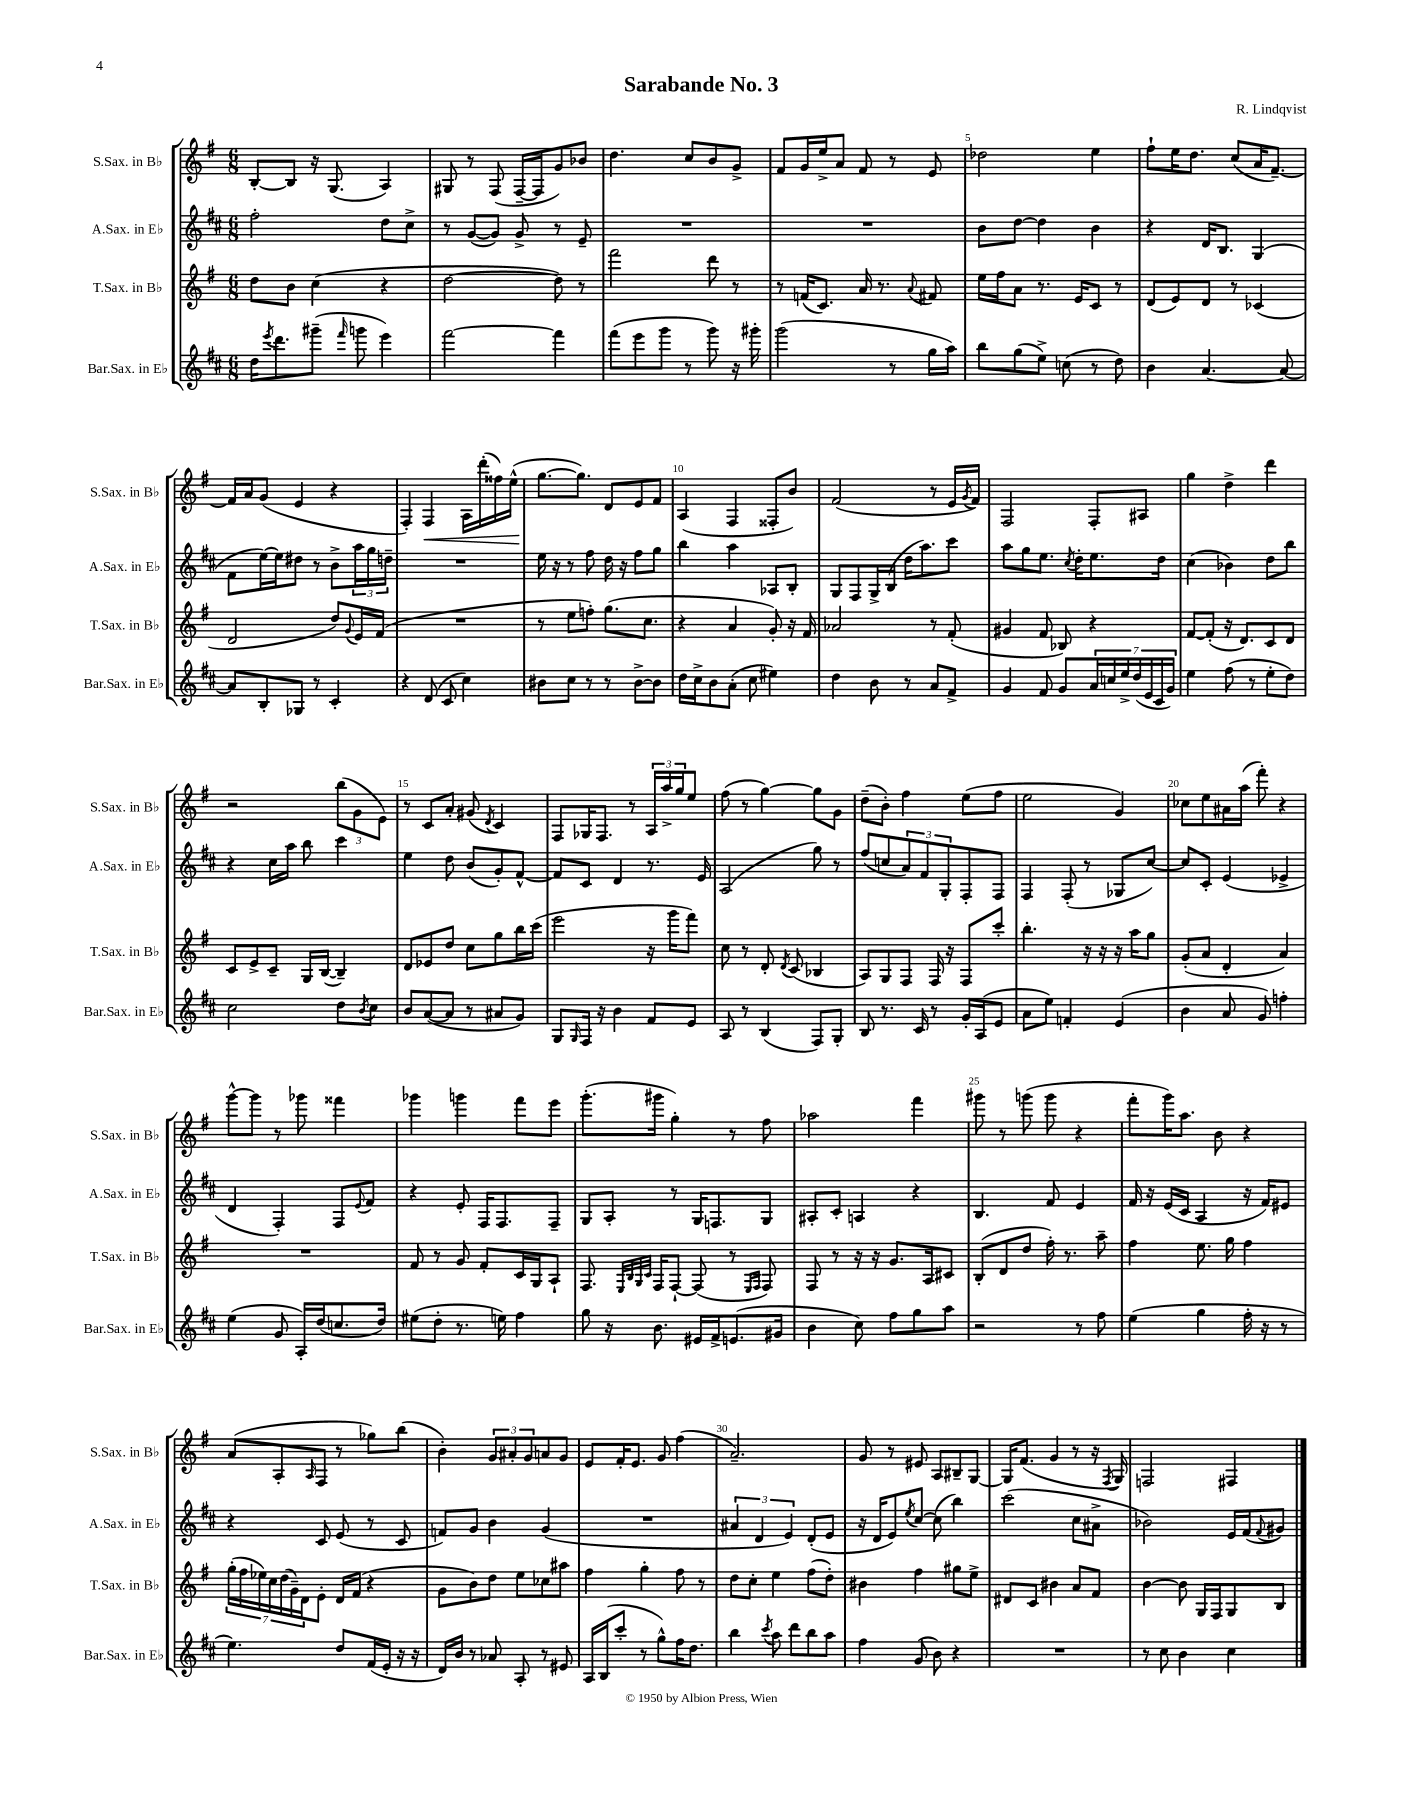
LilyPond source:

\header { title = "Sarabande No. 3" composer = "R. Lindqvist" }
<<
\new StaffGroup <<
\new Staff = "s0" \with { instrumentName = "S.Sax. in Bb" shortInstrumentName = "S.Sax. in Bb" } {
    \clef treble \key g \major \numericTimeSignature \time 6/8
    b8~-. b8 r16 g8.( a4) |
    gis8 r8 fis8( fis16~-- fis16 g'8) bes'8 |
    d''4. c''8 b'8 g'8-> |
    fis'8 g'16 e''16-> a'8 fis'8 r8 e'8 |
    des''2 e''4 |
    fis''8-! e''16 d''8. c''8( a'16 fis'8.~--) |
    fis'16 a'16 g'8( e'4 r4 |
    fis4-.) fis4\< a16 d'''16-.( fisis''16) e''16-^( |
    g''8.~\! g''8.) d'8 e'8 fis'8 |
    a4( fis4 fisis8-. b'8) |
    fis'2( r8 e'16 \acciaccatura { g'8 } fis'16) |
    fis2 fis8-. ais8 |
    g''4 d''4-> d'''4 |
    r2 \tuplet 3/2 { b''8( g'8 e'8) } |
    r8 c'8 a'8-. gis'8( \acciaccatura { d'8 } c'4) |
    fis8 ges16 fis8. r8 \tuplet 3/2 { a16 a''16-> g''16 } e''8 |
    fis''8( r8 g''4~) g''8 g'8 |
    d''8--( b'8-.) fis''4 e''8( fis''8 |
    e''2 g'4) |
    ces''8 e''8 ais'16 a''16( fis'''8-.) r4 |
    g'''8~-^ g'''8 r8 ges'''8 fisis'''4 |
    ges'''4 g'''4 fis'''8 e'''8 |
    g'''8.-.( gis'''16 g''4-.) r8 fis''8 |
    aes''2 fis'''4 |
    gis'''8 r8 g'''8( g'''8 r4 |
    fis'''8-. g'''16) a''8. b'8 r4 |
    a'8( a8-. \grace { a16 } fis8 r8 ges''8) b''8( |
    b'4-.) \tuplet 3/2 { g'8 ais'8-. g'8 } a'8 g'8 |
    e'8 fis'16-. e'8. g'8 fis''4( |
    a'2.--) |
    g'8 r8 eis'8 a8 bis8-- g8~ |
    g16 fis'8.( g'4 r8 r16 \acciaccatura { fis8 } g16) |
    f2 fis4 \bar "|." |
}
\new Staff = "s1" \with { instrumentName = "A.Sax. in Eb" shortInstrumentName = "A.Sax. in Eb" } {
    \clef treble \key d \major \numericTimeSignature \time 6/8
    fis''2-. d''8 cis''8-> |
    r8 g'8~( g'8) g'8-> r8 e'8-- |
    R2. |
    R2. |
    b'8 d''8~ d''4 b'4 |
    r4 d'16 b8. g4( |
    fis'8 e''16~) e''16 dis''8 r8 b'8-> \tuplet 3/2 { a''16 g''16 d''16-- } |
    R2. |
    e''16 r16 r8 fis''8 d''16 r16 fis''8 g''8 |
    b''4 a''4 aes8 b8-. |
    g8 fis8 g16-> b16( d''16 a''8.) cis'''8 |
    a''8 g''8 e''8. \acciaccatura { cis''8 } d''16-. e''8. d''16 |
    cis''4( bes'4) d''8 b''8 |
    r4 cis''16 a''16 b''8 cis'''4 |
    e''4 d''8 b'8( g'8-.) fis'8~-^ |
    fis'8 cis'8 d'4 r8. e'16 |
    a2( g''8) r8 |
    fis''8( c''8 \tuplet 3/2 { a'8) fis'8 g8-. } fis8-. fis8 |
    fis4 fis8-.( r8 ges8 cis''8~) |
    cis''8 cis'8-. e'4( ees'4-> |
    d'4 fis4-.) fis8 \appoggiatura { e'8 } fis'8 |
    r4 e'8-. fis16 fis8. fis8-- |
    g8 a8-. r8 g16 f8. g8 |
    ais8-. cis'8-. a4 r4 |
    b4. fis'8 e'4 |
    fis'16 r16 e'16( cis'16 a4 r16 fis'16) eis'8 |
    r4 cis'8 e'8( r8 cis'8 |
    f'8) g'8 b'4 g'4( |
    R2. |
    \tuplet 3/2 { ais'4 d'4 e'4) } d'8-.( e'8 |
    r16 d'16 e'8) \acciaccatura { e''8 } cis''8~ cis''8( b''4) |
    cis'''2( cis''8 ais'8-> |
    bes'2) e'16 fis'16( \appoggiatura { fis'8 } gis'8) \bar "|." |
}
\new Staff = "s2" \with { instrumentName = "T.Sax. in Bb" shortInstrumentName = "T.Sax. in Bb" } {
    \clef treble \key g \major \numericTimeSignature \time 6/8
    d''8 b'8 c''4( r4 |
    d''2~ d''8) r8 |
    fis'''2 d'''8 r8 |
    r8 f'16( c'8.) a'16 r8. \appoggiatura { a'8 } fis'8 |
    e''16 fis''16 a'8 r8. e'16 c'8 r8 |
    d'8( e'8) d'8 r8 ces'4( |
    d'2 d''8) \appoggiatura { g'8 } e'16 fis'16( |
    R2. |
    r8 e''8 f''8-.) g''8.( c''8. |
    r4 a'4 g'8-.) r16 fis'16 |
    aes'2 r8 fis'8-.( |
    gis'4 fis'8 bes8) r4 |
    fis'8~ fis'8-.( r16 d'8.) c'8 d'8 |
    c'8 e'8-> c'8-- g16 b16~( b4--) |
    d'8 ees'8 d''8 c''8 g''8 b''16 c'''16( |
    e'''2 r16 g'''16 fis'''8) |
    c''8 r8 d'8-. \acciaccatura { d'8 } c'8( bes4 |
    a8) g8 fis8 fis16 r16 fis8 c'''8-. |
    b''4.-. r16 r16 r16 a''16 g''8 |
    g'8-.( a'8 d'4-. a'4) |
    R2. |
    fis'8 r8 g'8 fis'8-. c'16 g16 a8-! |
    fis8. \grace { e32 b32 g32 c'32 } fis16 fis8~-! fis8( r8 \grace { e16 fis16 } fis8) |
    fis8 r8 r16 r16 g'8. a16 cis'8 |
    b8-.( d'8 d''8 fis''16-.) r8. a''8-- |
    fis''4 e''8. g''16 fis''4 |
    \tuplet 7/4 { g''16-.( fis''16 ees''16) c''16 d''16( g'16--) d'16 } e'8-. d'16 fis'16( r4 |
    g'8 b'8) d''8 e''8 ces''8 ais''8 |
    fis''4 g''4-. fis''8 r8 |
    d''8 c''8-. e''4 fis''8( d''8-.) |
    bis'4 fis''4 gis''8 e''8-> |
    dis'8 c'8 bis'4 a'8 fis'8 |
    b'4~ b'8 g16 fis16 g8 b8 \bar "|." |
}
\new Staff = "s3" \with { instrumentName = "Bar.Sax. in Eb" shortInstrumentName = "Bar.Sax. in Eb" } {
    \clef treble \key d \major \numericTimeSignature \time 6/8
    d''16 \acciaccatura { e'''8 } d'''8. gis'''8--( \grace { fis'''16 } g'''8 e'''4) |
    fis'''2~ fis'''4 |
    fis'''8( e'''8 g'''8 r8 g'''8) r16 gis'''16-. |
    g'''2( r8 g''16 a''16) |
    b''8 g''8( e''8->) c''8( r8 d''8) |
    b'4 a'4.~ a'8~ |
    a'8 b8-. ges8 r8 cis'4-. |
    r4 d'8( cis'8 cis''4) |
    bis'8 cis''8 r8 r8 bis'8~-> bis'8 |
    d''16 cis''16-> b'8 a'8-.( cis''8 eis''4) |
    d''4 b'8 r8 a'8 fis'8-> |
    g'4 fis'8 g'8 \tuplet 7/4 { a'16 c''16 e''16-> d''16( e'16 cis'16 g'16) } |
    e''4 fis''8( r8 e''8-. d''8) |
    cis''2 d''8 \acciaccatura { b'8 } cis''8 |
    b'8 a'8~( a'8 r8 ais'8 g'8) |
    g8 \grace { g16 } fis16 r16 b'4 fis'8 e'8 |
    a8 r8 b4( fis8) g8-. |
    b8 r8. cis'16 r8 g'16-. a16( e'8 |
    a'8 e''8) f'4-. e'4( |
    b'4 a'8 g'8) f''4-. |
    e''4( g'8 a16-.) d''16( c''8. d''16) |
    eis''8( d''8-. r8. e''16) fis''4 |
    g''8 r16 b'8. eis'16 fis'16-> e'8.( gis'16 |
    b'4 cis''8) fis''8 g''8 a''8 |
    r2 r8 fis''8 |
    e''4( g''4 fis''16-. r16 r8 |
    e''4.) d''8 fis'16( e'16-. r16 r16 |
    d'16) b'16 r8 aes'8 a8-. r8 eis'8 |
    a16 b16( cis'''8-. r8 g''8-^) fis''16 d''8. |
    b''4 \acciaccatura { cis'''8 } a''8 d'''8 b''8 a''8 |
    fis''4 g'8( b'8) r4 |
    R2. |
    r8 cis''8 b'4 cis''4 \bar "|." |
}
>>
>>
\layout { \context { \Score \override BarNumber.break-visibility = ##(#f #t #t) barNumberVisibility = #(every-nth-bar-number-visible 5) } }
